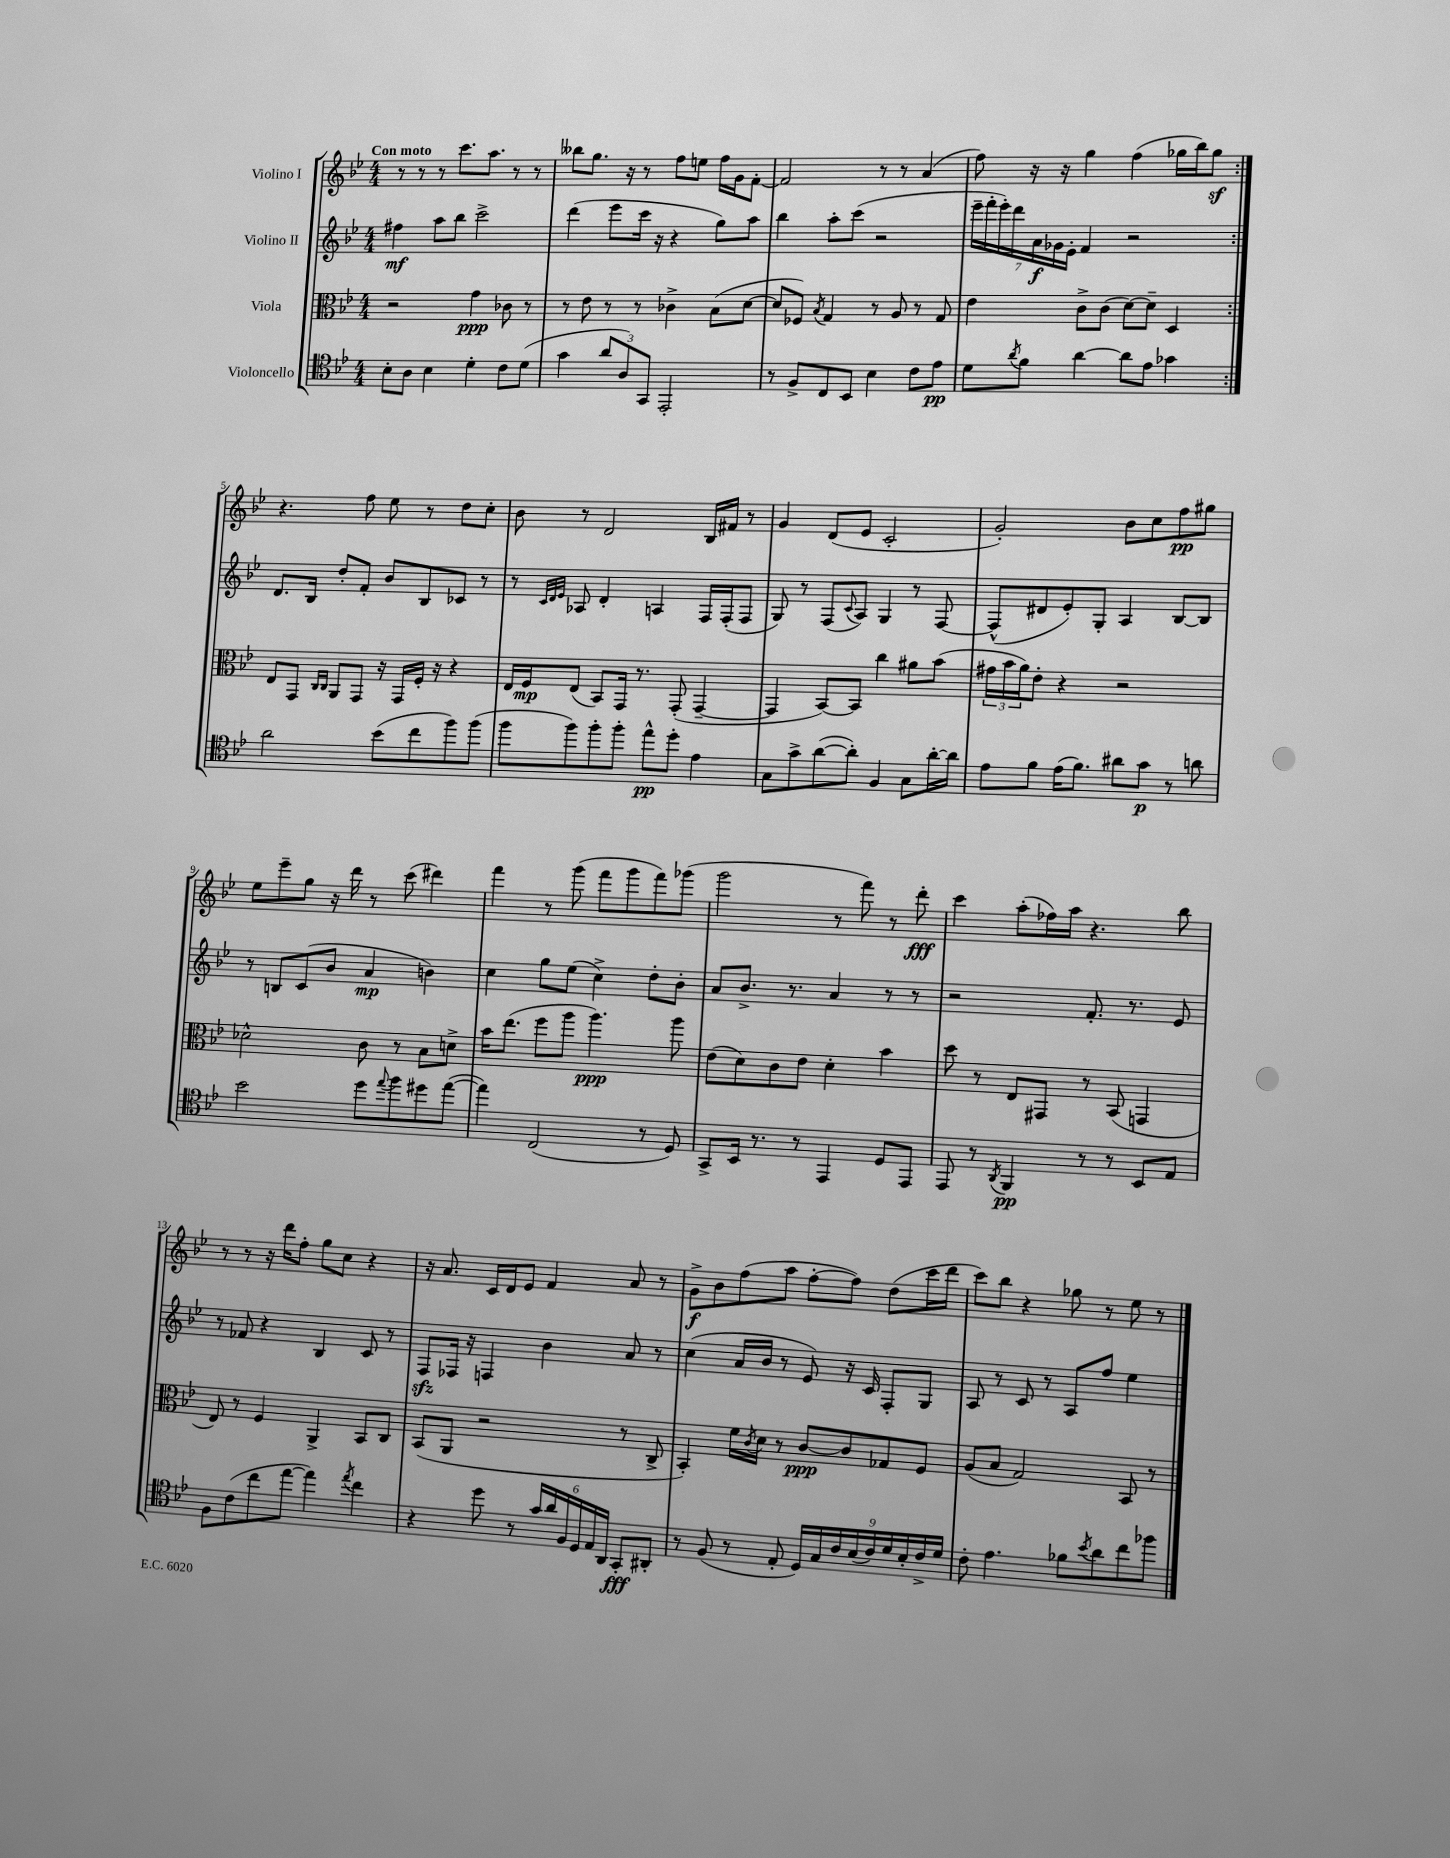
<<
\new StaffGroup <<
\new Staff = "s0" \with { instrumentName = "Violino I" } {
    \clef treble \key bes \major \numericTimeSignature \time 4/4 \tempo "Con moto"
    \repeat volta 2 { r8 r8 r8 c'''8. a''8. r8 r8 |
    beses''8 g''8. r16 r8 f''8 e''8 f''16 g'16 f'8~-. |
    f'2 r8 r8 a'4( |
    f''8) r16 r16 g''4 f''4( ges''16 bes''16) ges''8\sf | }
    r4. f''8 ees''8 r8 d''8 c''8-. |
    bes'8 r8 d'2 bes16 fis'16 r8 |
    g'4 d'8( ees'8 c'2-. |
    g'2-.) bes'8 c''8 f''8\pp gis''8 |
    ees''8 ees'''8-- g''8 r16 d'''16 r8 c'''8( dis'''4) |
    f'''4 r8 g'''8( f'''8 g'''8 f'''8) ges'''8( |
    g'''2 r8 f'''8) r8 d'''8-.\fff |
    c'''4 a''8-.( fes''16) a''16 r4. bes''8 |
    r8 r8 r16 d'''16 f''8-. g''8 c''8 r4 |
    r16 a'8. c'16 d'16 ees'8 f'4 a'8 r8 |
    g'8->\f bes'8 f''8( a''8 f''8~-. f''8) d''8( c'''16 d'''16 |
    c'''8) bes''8 r4 ges''8 r8 ees''8 r8 \bar "|." |
}
\new Staff = "s1" \with { instrumentName = "Violino II" } {
    \clef treble \key bes \major \numericTimeSignature \time 4/4
    \repeat volta 2 { fis''4\mf a''8 bes''8 c'''2-> |
    d'''4( ees'''8 c'''16 r16 r4 g''8) a''8 |
    bes''4 a''8-. c'''8( r2 |
    \tuplet 7/4 { ees'''16-- f'''16-. ees'''16-.) d'''16 a'16\f ges'16 ees'16-. } f'4 r2 | }
    d'8. bes16 d''8-. f'8-. bes'8 bes8 ces'8 r8 |
    r8 \grace { c'32 d'32 ees'32 } aes8 d'4-. a4 f16 f16-.( f8 |
    g8) r8 f8( \appoggiatura { c'8 } a8) g4 r8 f8~ |
    f8-^( dis'8 ees'8-.) g8-. a4 bes8~ bes8 |
    r8 b8 c'8( bes'8 a'4\mp b'4) |
    c''4 g''8 ees''8( c''4->) d''8-. bes'8-. |
    a'8 bes'8.-> r8. a'4 r8 r8 |
    r2 f'8.-. r8. ees'8 |
    r8 fes'8 r4 bes4 c'8 r8 |
    f8\sfz fes16 r16 f4 bes'4 a'8 r8 |
    c''4( a'16 bes'16 r8 ees'8) r16 c'16 f8-. g8 |
    a8 r8 c'8 r8 a8 f''8 ees''4 \bar "|." |
}
\new Staff = "s2" \with { instrumentName = "Viola" } {
    \clef alto \key bes \major \numericTimeSignature \time 4/4
    \repeat volta 2 { r2 g'4\ppp ces'8 r8 |
    r8 ees'8 r8 r8 ces'4-> bes8( d'8~ |
    d'8 fes8) \acciaccatura { bes8 } g4 r8 a8 r8 g8 |
    ees'4 c'8-> c'8( d'8~) d'8-- d4 | }
    ees8 g,8 \grace { c16 c16 } a,8 g,8 r16 g,16 f16-. r16 r4 |
    ees16 f16\mp ees8( bes,8) g,16 r8. g,8-.( g,4~-- |
    g,4 bes,8~) bes,8 c''4 ais'8 bes'8( |
    \tuplet 3/2 { gis'16 bes'16 a'16) } ees'8-. r4 r2 |
    des'2-^ c'8 r8 bes8 d'8-> |
    bes'16 ees''8.( f''8 a''8 a''4.\ppp) a''8 |
    ees'8( d'8) c'8 ees'8 d'4-. bes'4 |
    d''8 r8 ees8 gis,8 r8 bes,8( g,4 |
    ees8) r8 f4 a,4-> bes,8 c8 |
    bes,8( a,8 r2 r8 c8-> |
    bes,4-.) f'16 \acciaccatura { c'8 } d'16 r8 c'8~\ppp c'8 ges8 f8 |
    a8( bes8 g2) bes,8 r8 \bar "|." |
}
\new Staff = "s3" \with { instrumentName = "Violoncello" } {
    \clef tenor \key bes \major \numericTimeSignature \time 4/4
    \repeat volta 2 { bes8-. a8 bes4 d'4-. c'8 d'8( |
    g'4 \tuplet 3/2 { a'8 a8) g,8 } ees,2-. |
    r8 f8-> c8 bes,8 bes4 c'8 ees'8\pp |
    d'8 \acciaccatura { a'8 } f'8 a'4~ a'8 ees'8 ges'4 | }
    a'2 bes'8( c''8 f''8) f''8( |
    f''8 f''8) f''8-. f''8-. ees''8-^\pp d''8-. ees'4 |
    g8 g'8-> a'8~( a'8-.) f4 g8 a'16~-. a'16 |
    ees'8 f'8 ees'16( f'8.) ais'8 g'8\p r8 a'8 |
    bes'2 d''8 \appoggiatura { ees''8 } f''8 dis''8 ees''8~( |
    ees''4) c2( r8 d8) |
    g,8-> bes,16 r8. r8 ees,4 d8 ees,8 |
    ees,8 r8 \acciaccatura { a,8 } f,4\pp r8 r8 bes,8 ees8 |
    f8 c'8( c''8 ees''8~ ees''4) \acciaccatura { ees''8 } c''4 |
    r4 d''8 r8 \tuplet 6/4 { g'16 a'16 f16 d16 ees16 a,16 } g,8-.\fff ais,8-. |
    r8 f8( r8 ees8-. \tuplet 9/8 { d16) g16 c'16 bes16( c'16) d'16 bes16-. c'16-> d'16 } |
    c'8-. ees'4. fes'8 \acciaccatura { bes'8 } a'8 c''8 fes''8 \bar "|." |
}
>>
>>
